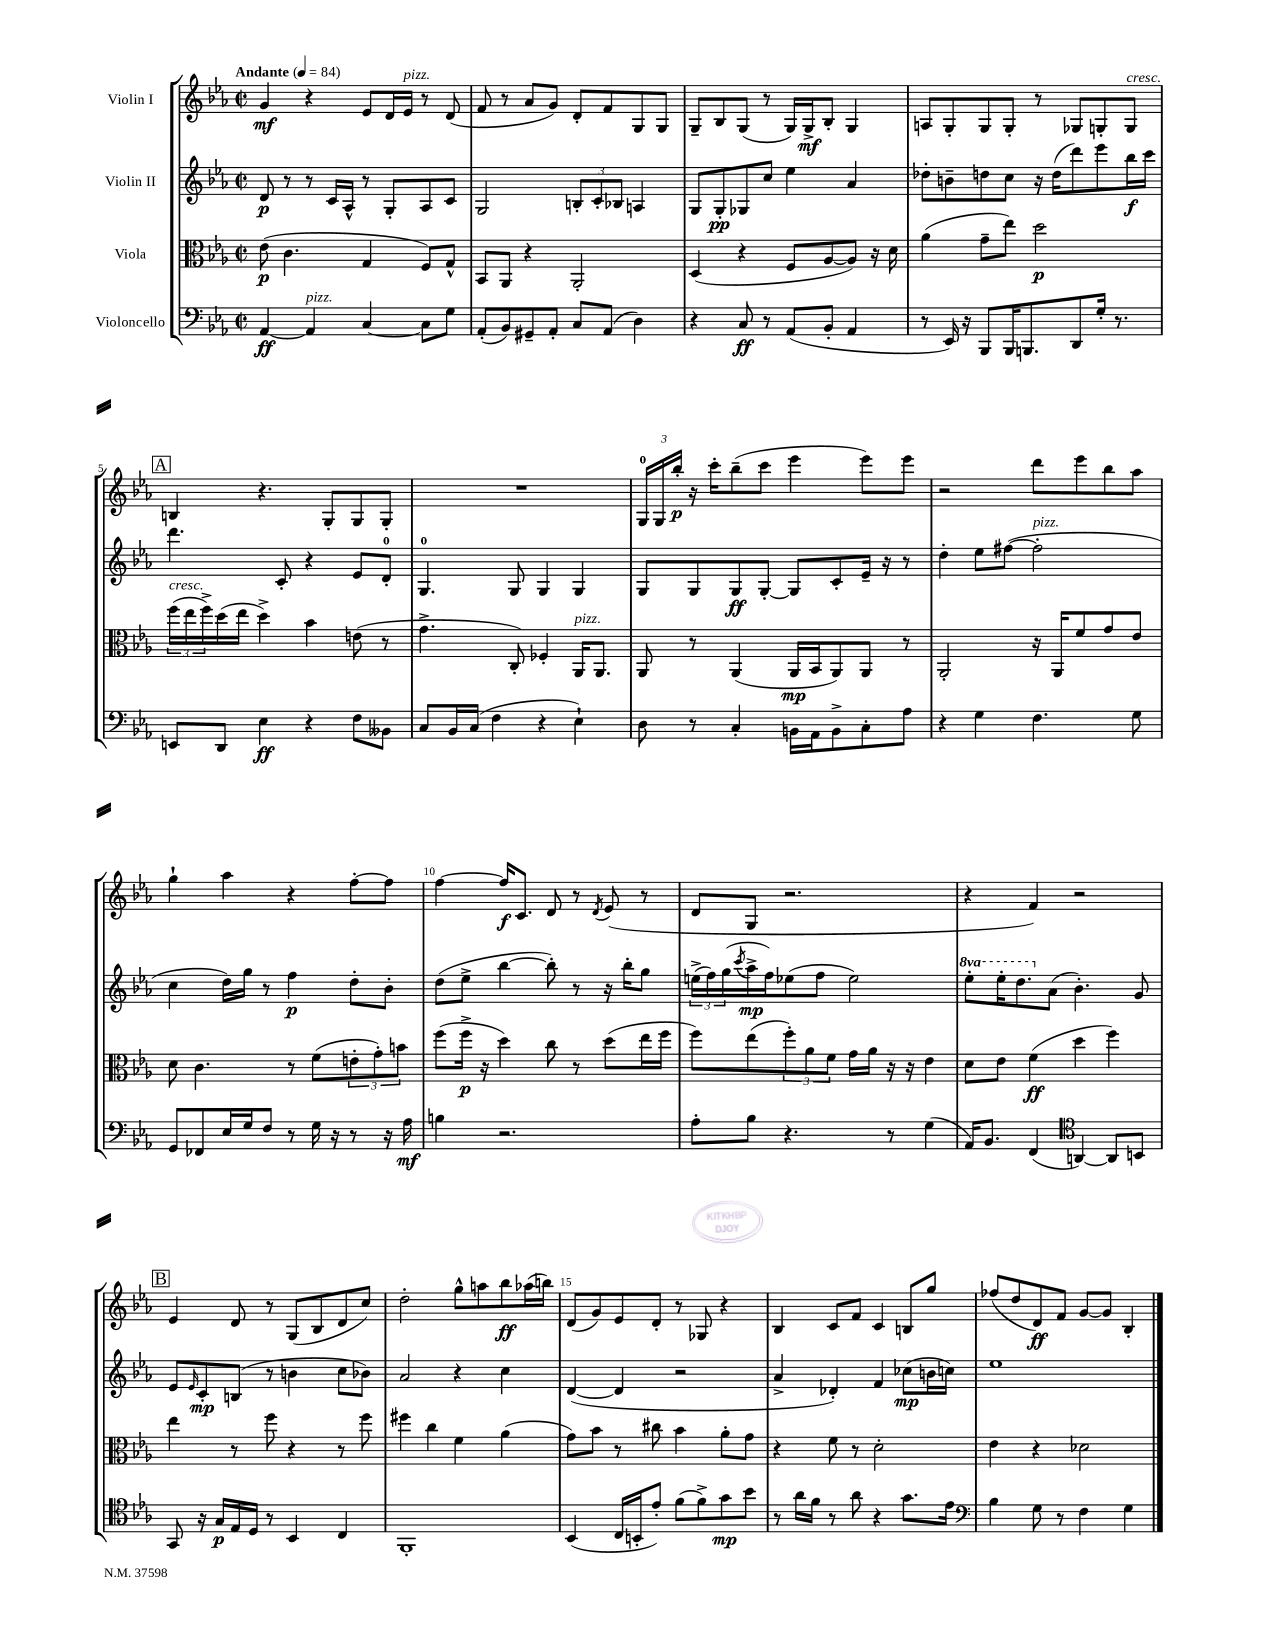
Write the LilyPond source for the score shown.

<<
\new StaffGroup <<
\new Staff = "s0" \with { instrumentName = "Violin I" } {
    \clef treble \key ees \major \defaultTimeSignature \time 2/2 \tempo "Andante" 4 = 84
    g'4\mf r4 ees'8 d'16 ees'16^\markup { \italic "pizz." } r8 d'8( |
    f'8 r8 aes'8 g'8) d'8-. f'8 g8 g8 |
    g8-- bes8 g8( r8 g16) g16->\mf bes8-. g4 |
    a8 g8-. g8 g8-. r8 ges8 g8-. g8^\markup { \italic "cresc." } |
    \mark \markup { \box "A" } b4 r4. g8-. g8 g8-. |
    R1 |
    \tuplet 3/2 { g16-0 g16 bes''16-.\p } r16 c'''16-. bes''8--( c'''8 ees'''4 ees'''8) ees'''8 |
    r2 d'''8 ees'''8 bes''8 aes''8 |
    g''4-! aes''4 r4 f''8~-. f''8 |
    f''4~ f''16\f c'8. d'8 r8 \acciaccatura { d'8 } ees'8( r8 |
    d'8 g8 r2. |
    r4 f'4) r2 |
    \mark \markup { \box "B" } ees'4 d'8 r8 g8( bes8 d'8 c''8) |
    d''2-. g''8-^ a''8 bes''8\ff aes''16( b''16) |
    d'8( g'8) ees'8 d'8-. r8 ges8 r4 |
    bes4 c'8 f'8 c'4 b8 g''8 |
    fes''8( d''8 d'8\ff) f'8 g'8~ g'8 bes4-. \bar "|." |
}
\new Staff = "s1" \with { instrumentName = "Violin II" } {
    \clef treble \key ees \major \defaultTimeSignature \time 2/2 \set Staff.ottavationMarkups = #ottavation-simple-ordinals
    d'8\p r8 r8 c'16 aes16-^ r8 g8-. aes8 c'8 |
    g2 \tuplet 3/2 { b8-. c'8-. bes8 } a4 |
    g8 g8-.\pp ges8 c''8 ees''4 aes'4 |
    des''8-. b'8-- d''8 c''8 r16 d''16( d'''8) ees'''8 bes''16\f c'''16 |
    \mark \markup { \box "A" } d'''4. c'8-. r4 ees'8 d'8-0-. |
    g4.-0 g8 g4 g4 |
    g8 g8 g8\ff g8~-. g8 c'8-. ees'16-- r16 r8 |
    d''4-. ees''8 fis''8~( fis''2-.^\markup { \italic "pizz." } |
    c''4 d''16) g''16 r8 f''4\p d''8-. bes'8-. |
    d''8( ees''8-> bes''4~ bes''8-.) r8 r16 bes''16-. g''8 |
    \tuplet 3/2 { e''16->( f''16) g''16( } \acciaccatura { c'''8 } aes''16->\mp f''16) ees''8( f''8 ees''2) |
    \ottava #1 ees'''8-. ees'''16-. d'''8. \ottava #0 aes'8( bes'4.-.) g'8 |
    \mark \markup { \box "B" } ees'8 \grace { ees'16 } c'8-.\mp b8( r8 b'4 c''8 bes'8) |
    aes'2 r4 c''4 |
    d'4~( d'4 r2 |
    aes'4-> des'4-.) f'4 ces''8\mp( b'16 c''16) |
    ees''1 \bar "|." |
}
\new Staff = "s2" \with { instrumentName = "Viola" } {
    \clef alto \key ees \major \defaultTimeSignature \time 2/2
    ees'8\p( c'4. g4 f8) g8-^ |
    bes,8 aes,8 r4 aes,2-. |
    d4( r4 f8 aes8~ aes8) r16 d'16 |
    aes'4( g'8-- ees''8) d''2\p |
    \mark \markup { \box "A" } \tuplet 3/2 { f''16^\markup { \italic "cresc." }( ees''16 f''16->) } d''16( ees''16 d''4->) bes'4 e'8( r8 |
    g'4.-> c8-.) fes4-. aes,16^\markup { \italic "pizz." } aes,8. |
    aes,8 r8 aes,4( aes,16\mp bes,16 aes,8) aes,8 r8 |
    aes,2-. r16 aes,16 f'8 g'8 ees'8 |
    d'8 c'4. r8 f'8( \tuplet 3/2 { e'8-. g'8-.) b'8 } |
    f''8( f''16->\p r16 d''4) c''8 r8 d''8( ees''16 f''16 |
    f''8) ees''8( \tuplet 3/2 { f''8-.) aes'8 f'8 } g'16 aes'16 r16 r16 ees'4 |
    d'8 ees'8 f'4\ff( d''4 f''4) |
    \mark \markup { \box "B" } ees''4 r8 f''8 r4 r8 f''8 |
    fis''4 c''4 f'4 aes'4( |
    g'8) bes'8 r8 cis''8 bes'4 aes'8-. g'8 |
    r4 f'8 r8 d'2-. |
    ees'4 r4 des'2 \bar "|." |
}
\new Staff = "s3" \with { instrumentName = "Violoncello" } {
    \clef bass \key ees \major \defaultTimeSignature \time 2/2
    aes,4~\ff aes,4^\markup { \italic "pizz." } c4~ c8 g8 |
    aes,8-.( bes,8) gis,8-- aes,8-. c8 aes,8( d4) |
    r4 c8\ff r8 aes,8( bes,8-. aes,4 |
    r8 ees,16) r16 bes,,8 bes,,16 b,,8. d,8 g16-. r8. |
    \mark \markup { \box "A" } e,8 d,8 ees4\ff r4 f8 beses,8 |
    c8 bes,16 c16( f4 r4 ees4-!) |
    d8 r8 c4-. b,16 aes,16 b,8-> c8-. aes8 |
    r4 g4 f4. g8 |
    g,8 fes,8 ees16 g16 f8 r8 g16 r16 r8 r16 aes16\mf |
    b4 r2. |
    aes8-. bes8 r4. r8 g4( |
    aes,16) bes,8. f,4( \clef tenor a,4~) a,8 b,8 |
    \mark \markup { \box "B" } g,8 r16 g16\p ees16 d16 r8 bes,4 c4 |
    f,1-. |
    bes,4( c16 b,16-. ees'8-.) f'8( f'8->) g'8\mp bes'8 |
    r8 aes'16 f'16 r8 aes'8 r4 g'8. ees'16 |
    \clef bass bes4 g8 r8 f4 g4 \bar "|." |
}
>>
>>
\layout { \context { \Score \override BarNumber.break-visibility = ##(#f #t #t) barNumberVisibility = #(every-nth-bar-number-visible 5) } }
